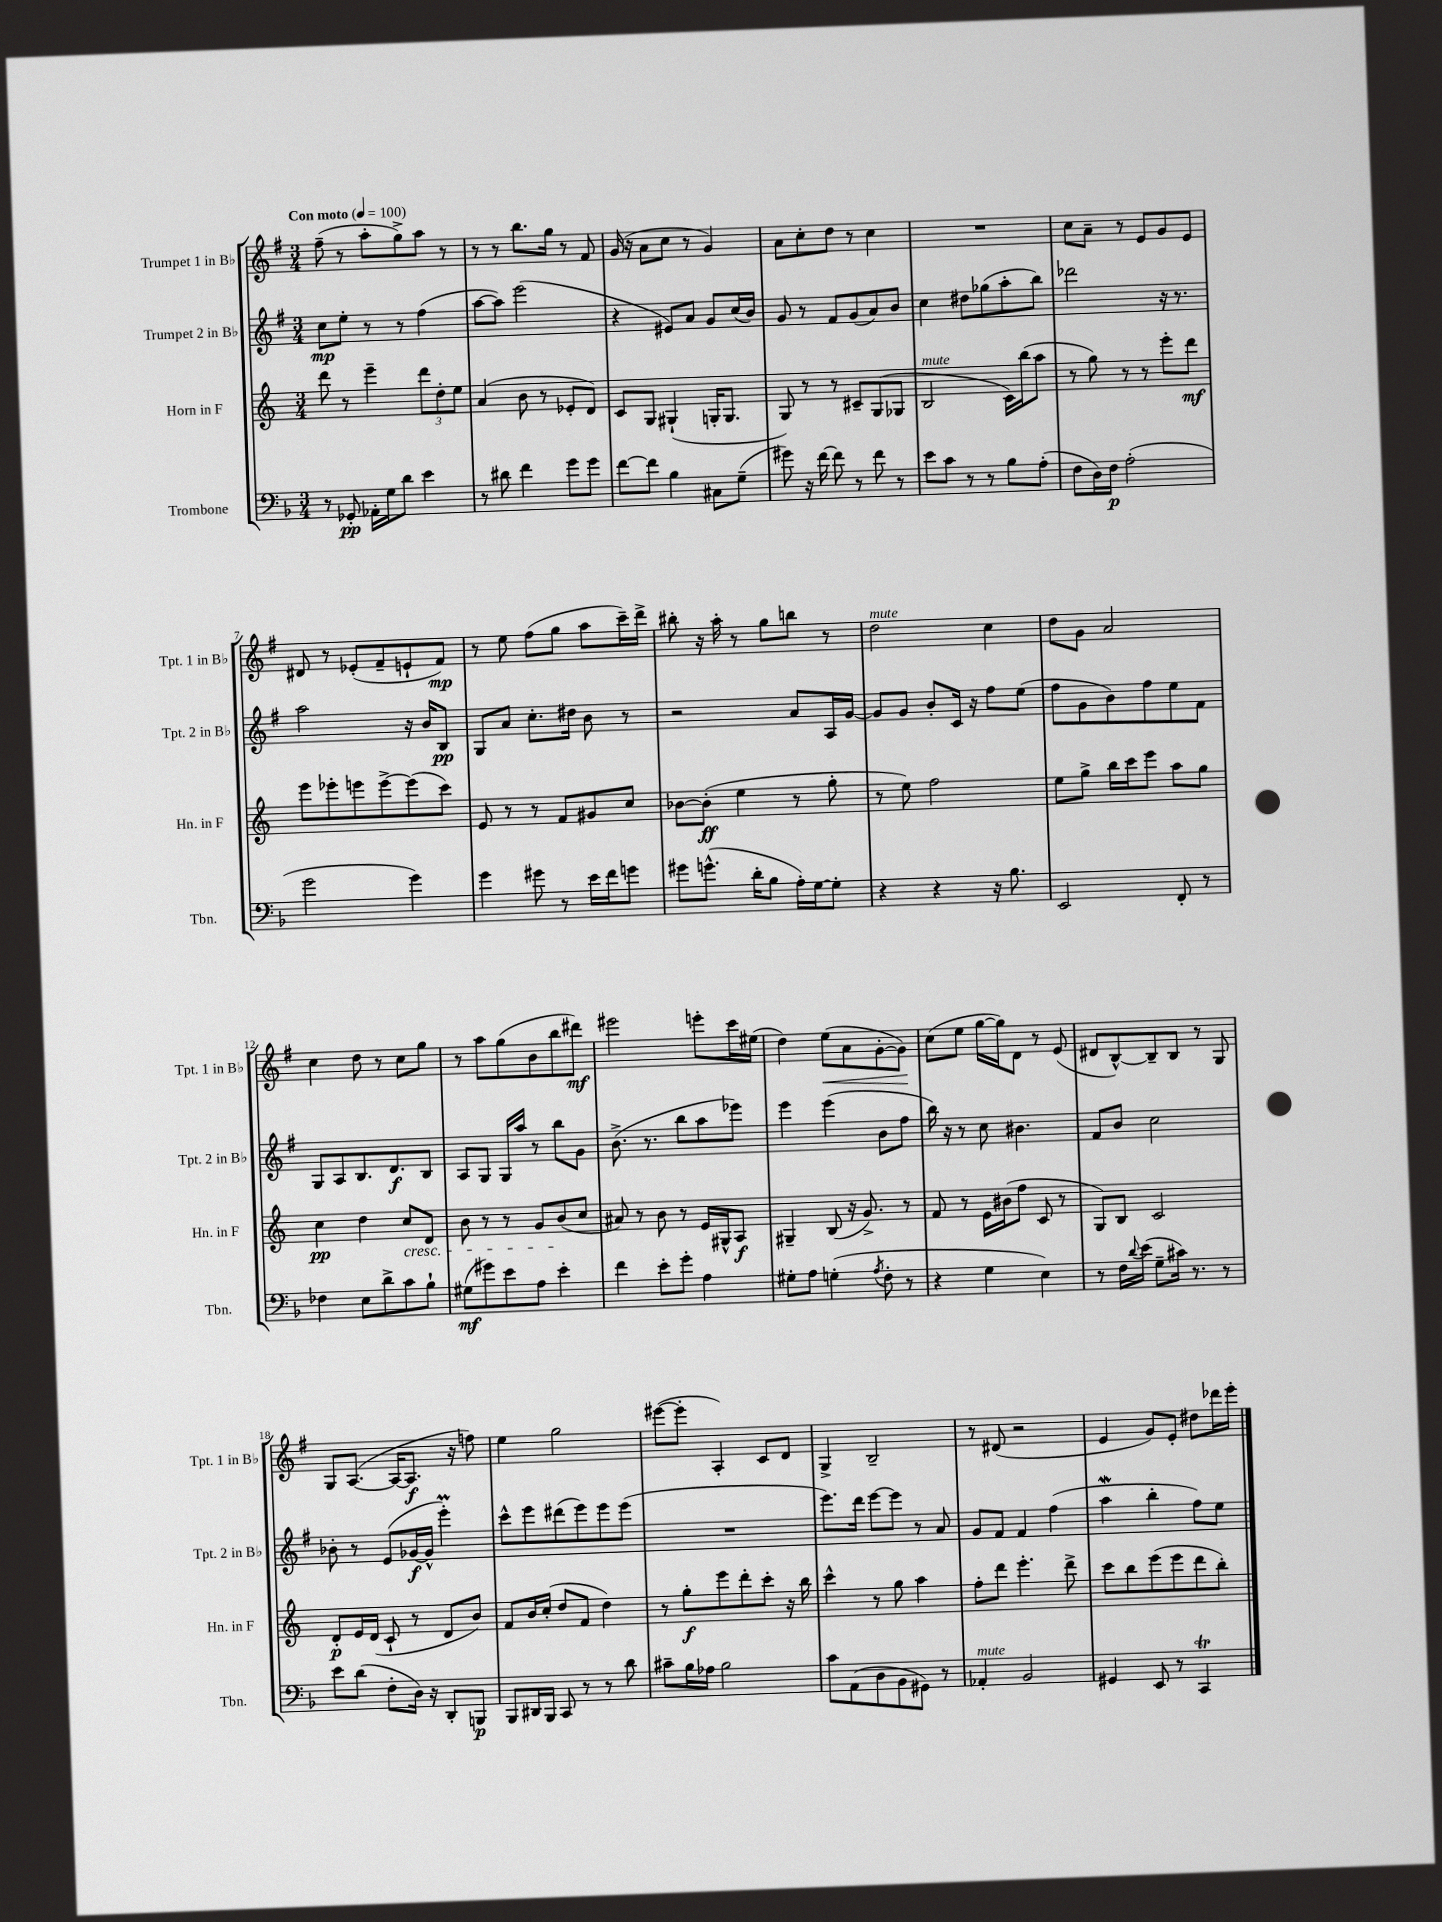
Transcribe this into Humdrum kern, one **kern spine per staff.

**kern	**kern	**kern	**kern
*staff4	*staff3	*staff2	*staff1
*clefF4	*clefG2	*clefG2	*clefG2
*k[b-]	*k[]	*k[f#]	*k[f#]
*M3/4	*M3/4	*M3/4	*M3/4
*MM100	*MM100	*MM100	*MM100
8r	8ddd	8cc	(8ff#~
8GG-'	8r	8ee'	8r
16AA-'	4eee~	8r	8aa'
16G	.	.	.
8d	.	8r	8gg^)
4e	12ddd	(4ff#	8aa
.	12dd'	.	.
.	.	.	8r
.	12ee	.	.
=	=	=	=
8r	(4a	[8aa	8r
8d#	.	8aa])	8r
4f	8b	(2eee	8.bb
.	8r	.	.
.	.	.	16gg
8g	8e-'	.	8r
8g	8d)	.	8f#
=	=	=	=
[8f	8c	4r	(16g
.	.	.	16r
8f]	8G	.	8a
4B-	(4G#`	8e#)	8cc
.	.	8a	8r
8C#	16G'	8g	4g)
.	8.G	.	.
(8G~	.	(16cc	.
.	.	16b)	.
=	=	=	=
8g#)	8G)	8g	8a
16r	8r	8r	8cc'
[16f	.	.	.
8f]	8r	8f#	8dd
8r	8c#~	(8g	8r
8f	(8G	8a)	4cc
8r	8G-	8b	.
=	=	=	=
8e	2B	4cc	2.r
8c	.	.	.
8r	.	8dd#	.
8r	.	(8gg-	.
8B-	16c)	8aa'	.
.	(16bb	.	.
(8A'	8aa	8bb)	.
=	=	=	=
8F	8r	2ddd-	8cc
16D)	8gg)	.	8a~
16F	.	.	.
(2A'	8r	.	8r
.	8r	.	8e
.	8eee'	16r	8g
.	.	8.r	.
.	8ddd	.	8e
=	=	=	=
2g	8eee	2aa	8d#
.	8eee-'	.	8r
.	8eee	.	(8e-'
.	[8eee^	.	8f#~
4g)	(8eee]	16r	8e`
.	.	16b	.
.	8ccc)	8B	8f#)
=	=	=	=
4g	8e	8G	8r
.	8r	8a	8ee
8g#	8r	8.cc'	(8ff#
8r	8f	.	8gg
.	.	16dd#	.
16e	8g#	8b	8aa
16f	.	.	.
8g	8cc	8r	16ccc~)
.	.	.	16ddd^
=	=	=	=
8g#	[8b-	2r	8bb#'
(8.g^^	(8b-']	.	16r
.	.	.	16aa'
.	4ee	.	8r
16d'	.	.	.
8B-	.	.	8gg
16A')	8r	8a	8bb
[16G	.	.	.
8G']	8gg'	16A	8r
.	.	[16g	.
=	=	=	=
4r	8r	8g]	2dd
.	8ee)	8g	.
4r	2ff	8b'	.
.	.	16c	.
.	.	16r	.
16r	.	8ff#	4cc
8.B-	.	.	.
.	.	(8ee	.
=	=	=	=
2EE	8ee	8ff#	8dd
.	8gg^	8g	8g
.	16bb	8b)	2a
.	16ccc	.	.
.	8eee	8ff#	.
8FF'	8aa	8ee	.
8r	8gg	8f#	.
=	=	=	=
4F-	4cc	8G	4cc
.	.	8A	.
8E	4dd	8.B	8dd
8d^	.	.	8r
.	.	8.d	.
8c	8cc	.	8cc
8B-`	8d	8B	8gg
=	=	=	=
(8G#	8b	8A	8r
8g#)	8r	8G	8aa
8e	8r	16G	(8gg
.	.	16aa	.
8A	8g	8r	8b
4e'	(8b	8bb	8bb
.	8cc	8g	8ddd#)
=	=	=	=
4f	8a#)	(8.b^	2eee#
.	8r	.	.
.	.	8.r	.
8e'	8b	.	.
8g'	8r	8bb	.
4A	16e	8aa	8eee'
.	16G#^^	.	.
.	8A	8eee-)	16ccc
.	.	.	(16ee#
=	=	=	=
8G#'	4G#~	4eee	4dd)
8A	.	.	.
(4G'	(8B	(4eee	(8ee
.	16r	.	8a
.	8.g^)	.	.
8qA	.	.	.
8F'	.	8b	[8g'
8r	8r	8ff#	8g])
=	=	=	=
4r	8f	16bb)	(8cc
.	.	16r	.
.	8r	8r	8ee
4G	16e	8cc	[16gg
.	(16b#	.	16gg])
.	8ff	4.b#	8d
4E)	8c	.	8r
.	8r	.	(8e
=	=	=	=
8r	8G)	8f#	8d#
16F	8B	8b	[8B^^)
8qqd	.	.	.
(16e	.	.	.
8G~	2c	2cc	8B~]
16c#)	.	.	8B
8.r	.	.	.
.	.	.	8r
8r	.	.	8G
=	=	=	=
8e	8d'	8b-'	8G
(8d	16e	8r	([8.A
.	(16d	.	.
8F'	8c`	(8e	.
.	.	.	16A_
16D)	8r	[16g-	8.A]
16r	.	16g-^^]	.
8DD'	8d	4eee')	.
.	.	.	16r
8BBB	8b)	.	8ff)
=	=	=	=
8BBB-	8f	8ccc^^	4ee
16DD#	16b	8eee	.
16BBB-	(16cc'	.	.
8CC	8dd	(8ddd#	2gg
8r	8f	8eee)	.
8r	4dd)	8eee	.
8d	.	(8eee	.
=	=	=	=
8c#~	8r	2.r	([8eee#
16B-	8gg'	.	8eee#']
16A-	.	.	.
2B-	8eee	.	4A')
.	8ddd'	.	.
.	8ccc'	.	8c
.	16r	.	8d
.	16bb	.	.
=	=	=	=
8c	4ccc^^	8.eee)	4G^
(8AA	.	.	.
.	.	16ddd	.
8D	8r	[8eee	2B~
8BB-	8gg	8eee]	.
8GG#)	4aa	8r	.
8r	.	8a	.
=	=	=	=
4AA-'	8ff'	8g	8r
.	8ddd	8f#	(8d#
2BB-	4.eee'	4f#	2r
.	.	(4ff#	.
.	8ddd^	.	.
=	=	=	=
4GG#	8ccc	4aa	4e
.	8bb	.	.
8EE	(8eee	4bb'	8g)
8r	8eee	.	8e'
4CC	8ddd	8ff#)	8dd#
.	8bb')	8ee	16ddd-
.	.	.	16eee'
==	==	==	==
*-	*-	*-	*-
